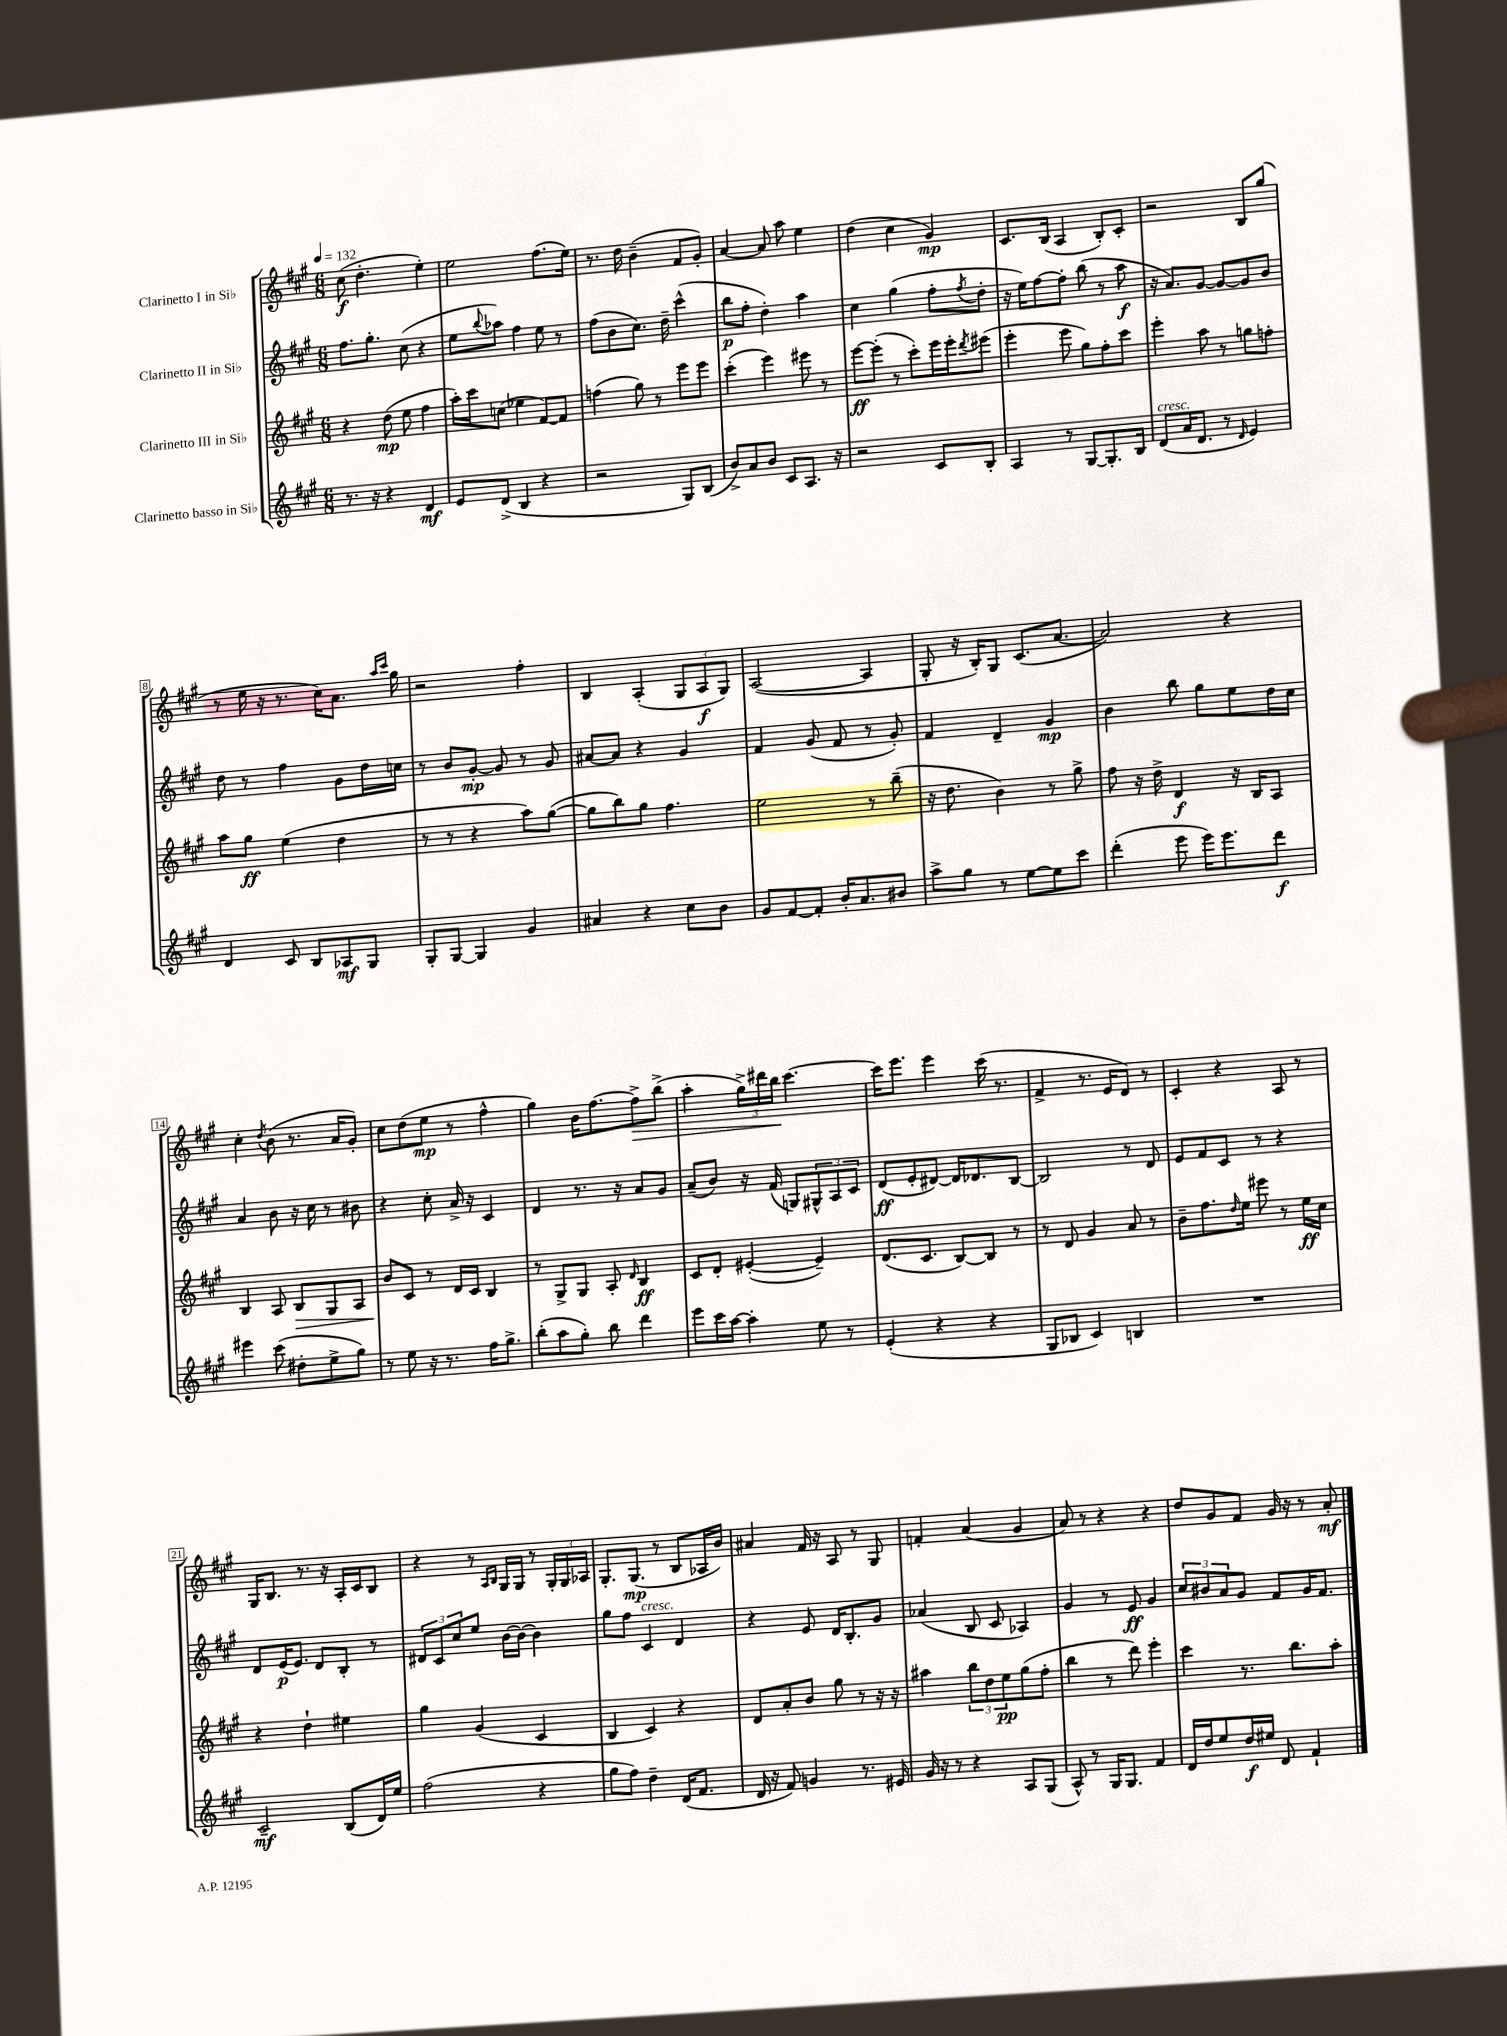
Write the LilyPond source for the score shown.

<<
\new StaffGroup <<
\new Staff = "s0" \with { instrumentName = "Clarinetto I in Sib" } {
    \clef treble \key a \major \numericTimeSignature \time 6/8 \tempo 4 = 132
    cis''8\f( d''4.-. e''4-.) |
    e''2 fis''8.( e''16) |
    r8. d''16 b'4--( fis'8 gis'8-.) |
    a'4~ a'8 a''8 e''4 |
    d''4( cis''4 gis'4\mp) |
    cis'8. b16( a4 b8-.) cis'8-. |
    r2 b8 gis''8( |
    r8 e''16 r16 r8. cis''16) a'8. \grace { a''16 cis'''16 } gis''16 |
    r2 fis''4-. |
    b4 a4-.( \tuplet 3/2 { gis8 a8\f gis8) } |
    a2~( a4 |
    gis8-. r16 b16-.) gis8 cis'8.( a'8.~ |
    a'2) r4 |
    cis''4-. \acciaccatura { d''8 } b'8( r8. a'16 gis'8-.) |
    cis''8 d''8( e''8\mp r8 fis''4-^ |
    gis''4) b'16 fis''8.~ fis''8->\> b''8->( |
    a''4-. \tuplet 3/2 { gis''16->) dis'''16 b''16\! } cis'''4.~ |
    cis'''16 e'''8. e'''4 cis'''16( r8. |
    fis'4-> r8. e'16 d'8) r8 |
    cis'4-. r4 a8 r8 |
    gis16 b8. r8. r16 a16-. cis'16 b8 |
    r4 r8 \grace { a16 b16 } gis16 gis16 r8 \tuplet 3/2 { gis16-. gis16 aes16 } |
    gis8.-. gis8.\mp( r8 b8 aes16 b'16) |
    ais'4 fis'16 r16 a8 r8 gis8 |
    f'4-. a'4( gis'4 |
    a'8) r8 r4 r4 |
    d''8 gis'8 fis'8 gis'16 r16 r8 a'8-.\mf \bar "|." |
}
\new Staff = "s1" \with { instrumentName = "Clarinetto II in Sib" } {
    \clef treble \key a \major \numericTimeSignature \time 6/8
    fis''8. gis''8.-. cis''8( r4 |
    e''8 \appoggiatura { b''8 } aes''8) fis''4 e''8 r8 |
    fis''8( b'8 cis''8.) d''16-- cis'''4-^( |
    b''8\p fis''8-. d''4-.) a''4 |
    cis''4 gis''4( fis''8-. \acciaccatura { fis''8 } d''8-. |
    r16 e''16) fis''8~ fis''8-. b''8( r8 a''8\f |
    r16 a'8.) gis'8~ gis'8~ gis'8 b'8 |
    d''8 r8 fis''4 gis'8 d''16 c''16 |
    r8 b'8 gis'8~-.\mp gis'8 r8 gis'8 |
    ais'8~ ais'8 r4 gis'4 |
    fis'4 gis'8( fis'8 r8 gis'8-.) |
    fis'4 d'4-- gis'4\mp |
    b'4 b''8 gis''8 e''8 d''16 cis''16 |
    a'4 b'8 r16 cis''16 r8 bis'8 |
    r4 cis''8-. a'16-> r16 cis'4 |
    d'4 r8. r16 a'8 gis'8 |
    a'8--( b'8) r16 fis'16( g8) \tuplet 3/2 { gis8-^ a8 cis'8 } |
    d'8\ff( e'8-. dis'8~) dis'16 des'8. b8~ |
    b2 r8 d'8 |
    e'8 fis'8 cis'8 r8 r4 |
    d'8 e'16\p( e'8.) d'8 b8-. r8 |
    \tuplet 3/2 { dis'8 cis'8 cis''8 } e''8 b'16~ b'16~ b'4 |
    gis''8 fis''8 cis'4^\markup { \italic "cresc." } d'4 |
    r4 e'8 d'16 b8.-. gis'8 |
    aes'4( b8 cis'8 aes4) |
    gis'4 r8 e'8\ff gis'4 |
    \tuplet 3/2 { cis''8 bis'8 a'8 } gis'8 fis'8 gis'16 fis'8. \bar "|." |
}
\new Staff = "s2" \with { instrumentName = "Clarinetto III in Sib" } {
    \clef treble \key a \major \numericTimeSignature \time 6/8
    r4 d''8\mp( e''8 fis''4 |
    a''16-.) cis'''16 c''8( ees''4 fis'8~) fis'8 |
    f''4( gis''8) r8 e'''8 e'''8 |
    cis'''4-.( e'''4) eis'''8 r8 |
    e'''8~\ff e'''8-.( r8 cis'''8-.) e'''16 e'''16-. \acciaccatura { d'''8 } eis'''8( |
    e'''4-. e'''8 gis''8) fis''8-. cis'''8 |
    e'''4-. a''8 r8 g''8 f''8-. |
    a''8 gis''8\ff e''4( d''4 |
    r8 r8 r4 a''8) gis''8~( |
    gis''8 b''8) gis''8 fis''4. |
    e''2 r8 b''8--( |
    r16 d''8. b'4) r8 gis''8-> |
    fis''8 r16 d''16-> d'4\f r16 b16 a8 |
    b4 a8 b8\> gis8 a8 |
    b'8\! cis'8 r8 d'16 cis'16 b4 |
    r8 gis8-> gis8 a8-. \grace { d'16 } b4\ff |
    cis'8 d'8-. eis'4~-.( eis'4--) |
    d'8.( cis'8. b8~) b8 r8 |
    r8 d'8 gis'4 a'8 r8 |
    b'8-- fis''8. \grace { d''16 } e''16 eis'''8 r8 e''16\ff cis''16 |
    r4 d''4-! eis''4 |
    gis''4 gis'4( cis'4 |
    b4 cis'4) r4 |
    d'8 a'8-. b'8 gis''8 r8 r16 r16 |
    ais''4 \tuplet 3/2 { b''8 d''8 e''8\pp } gis''8( fis''8-. |
    b''4 r8 d'''8) e'''4-. |
    cis'''4 r8. b''8. a''8-. \bar "|." |
}
\new Staff = "s3" \with { instrumentName = "Clarinetto basso in Sib" } {
    \clef treble \key a \major \numericTimeSignature \time 6/8
    r8. r16 r4 d'4\mf |
    e'8 d'8->( b4 r4 |
    r2 gis8) b8( |
    b'8->) a'8 b'8 cis'8 a8. r16 |
    r2 cis'8 b8-. |
    a4 r8 gis8~ gis8.-. b16 |
    d'8^\markup { \italic "cresc." }( a'16 d'8. r8 \grace { d'16 } e'4) |
    d'4 cis'8 b8 aes8\mf gis8 |
    gis8-. gis8~ gis4 gis'4 |
    ais'4 r4 cis''8 b'8 |
    gis'8 fis'8~ fis'8-. b'16-. a'8. bis'8 |
    a''8-> gis''8 r8 e''8~ e''8 cis'''8 |
    d'''4-.( e'''8 e'''16) e'''8. d'''8\f |
    eis'''4 cis'''8( dis''8-. e''8-> gis''8) |
    r8 e''8 r16 r8. fis''16 gis''8.-> |
    b''8-.( a''8 gis''8-.) b''8 d'''4 |
    e'''8 cis'''16 a''16~ a''4-. e''8 r8 |
    e'4-.( r4 r4 |
    gis8 bes8 cis'4) b4 |
    R2. |
    cis'2--\mf b8( d'16) e''16 |
    fis''2( r4 |
    gis''8 fis''8) d''4-- d'16( fis'8. |
    d'16 r16 fis'8) g'4 r8. eis'16 |
    gis'16 r16 r8 r4 a8 gis8( |
    a8-^) r8 gis16 gis8. fis'4 |
    d'16 d''16 e''8 d''16\f eis''16 d'8 fis'4-! \bar "|." |
}
>>
>>
\layout { \context { \Score \override BarNumber.stencil = #(make-stencil-boxer 0.1 0.3 ly:text-interface::print) } }
